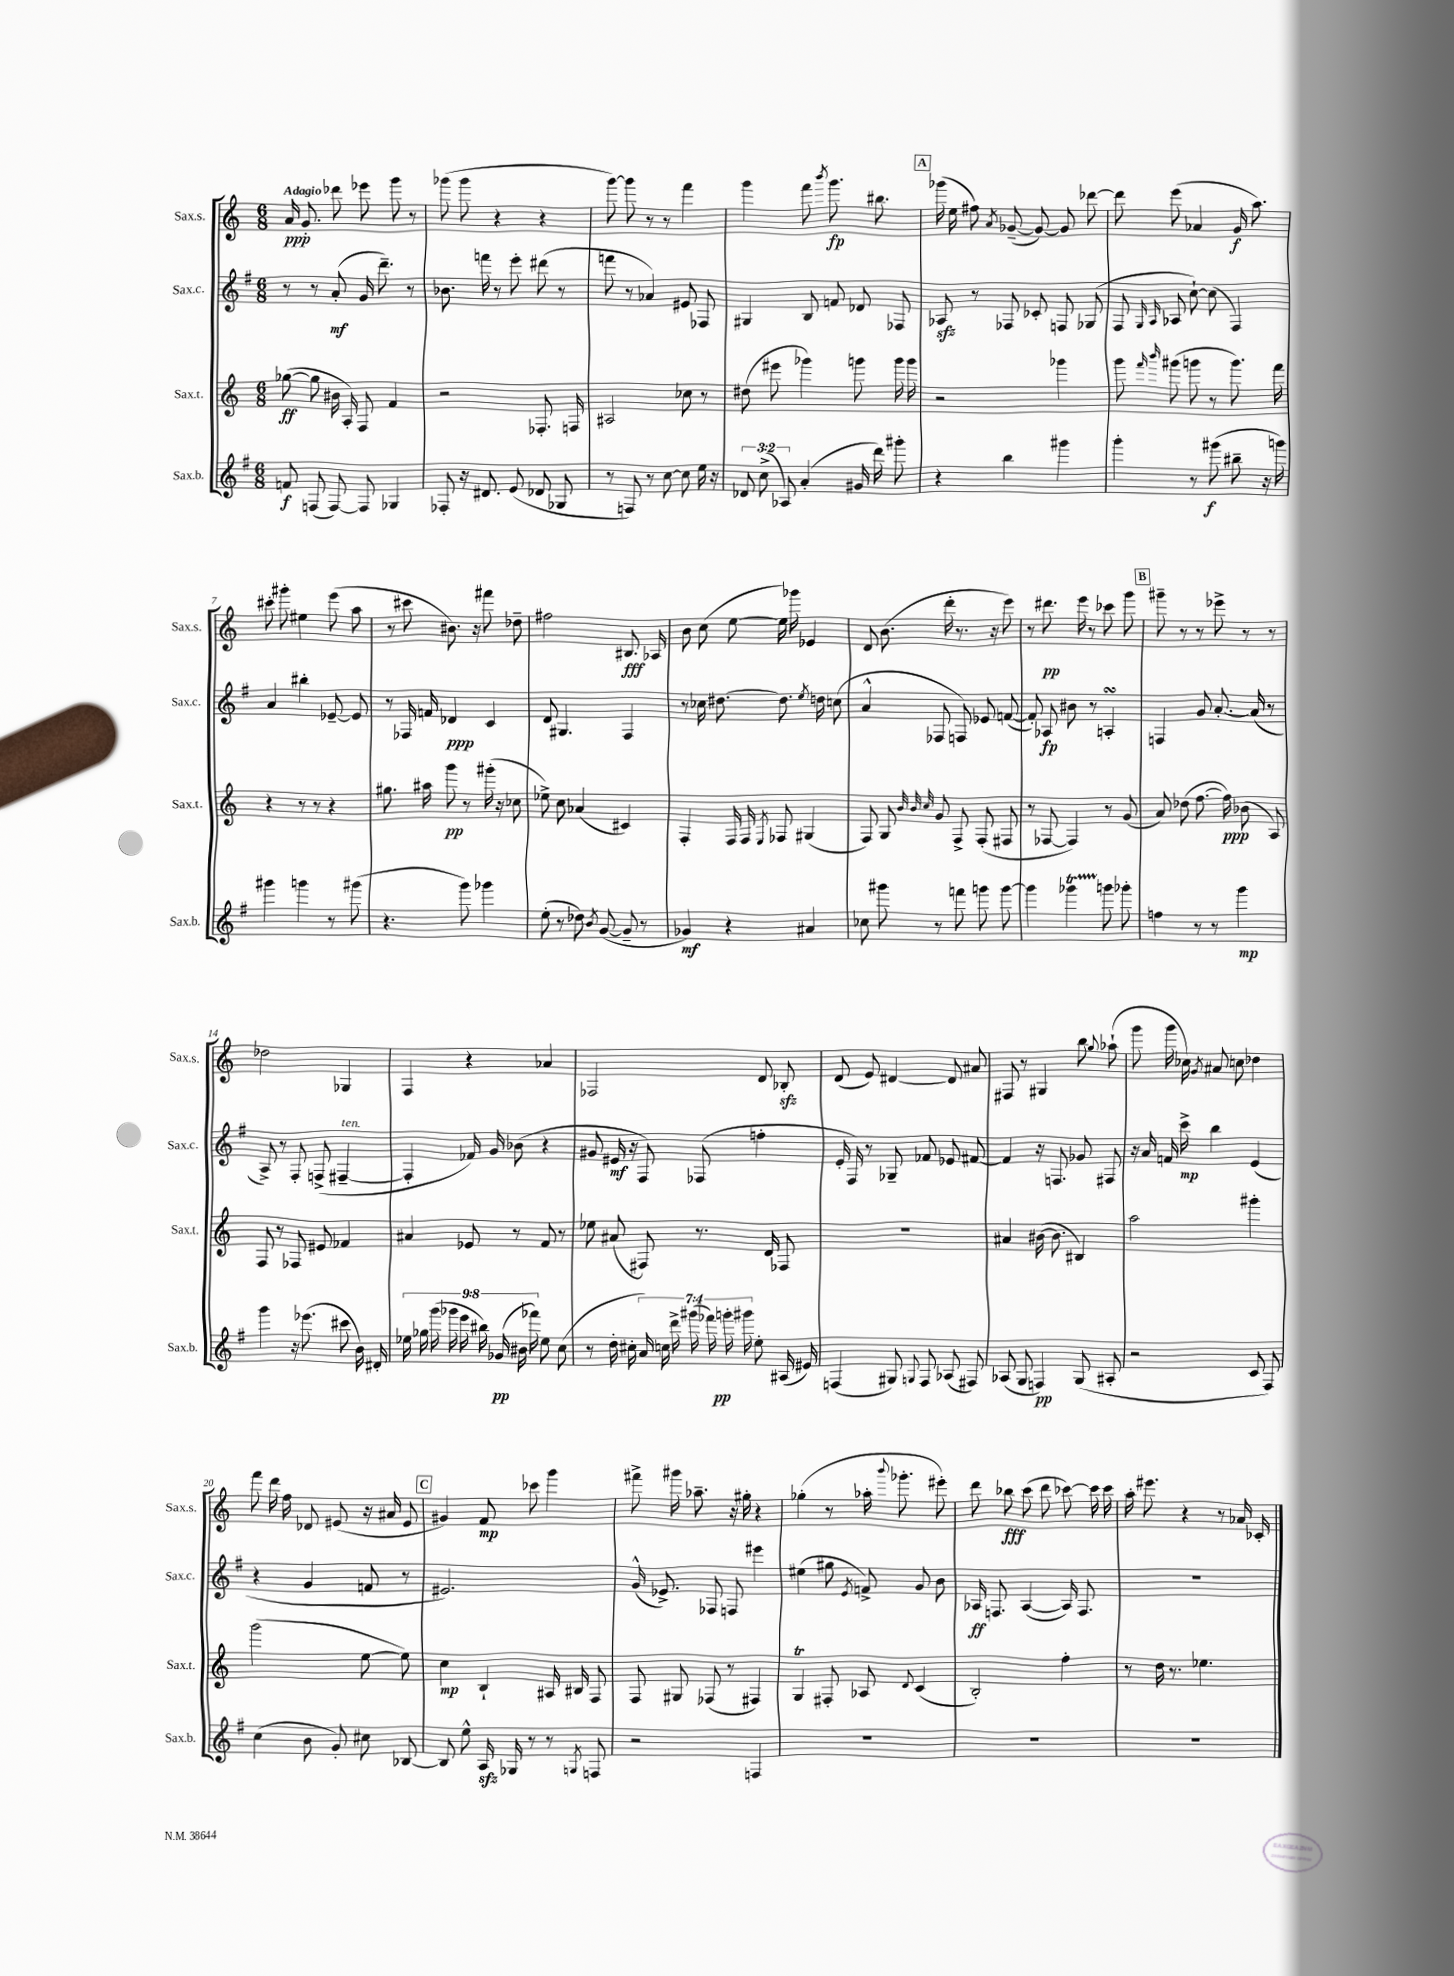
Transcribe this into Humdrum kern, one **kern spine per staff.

**kern	**dynam	**kern	**dynam	**kern	**dynam	**kern	**dynam
*part4	*part4	*part3	*part3	*part2	*part2	*part1	*part1
*staff4	*staff4	*staff3	*staff3	*staff2	*staff2	*staff1	*staff1
*I"Sax.b.	*	*I"Sax.t.	*	*I"Sax.c.	*	*I"Sax.s.	*
*I'Sax.b.	*	*I'Sax.t.	*	*I'Sax.c.	*	*I'Sax.s.	*
*clefG2	*	*clefG2	*	*clefG2	*	*clefG2	*
*k[f#]	*	*k[]	*	*k[f#]	*	*k[]	*
*M6/8	*	*M6/8	*	*M6/8	*	*M6/8	*
=1	=1	=1	=1	=1	=1	=1	=1
!	!	!	!	!	!	!LO:TX:a:B:t=Adagio	!
8fn/	f	([8gg-X\	ff	8r	.	16a/	ppp
.	.	.	.	.	.	8.g'/	.
(8Fn/	.	8gg-\]	.	8r	.	.	.
[8F/)	.	16b#X\	.	(8a'/	mf	8ddd-X\	.
.	.	16A'/)	.	.	.	.	.
8F/]	.	8F/	.	16g/	.	8eee-X\	.
.	.	.	.	8.ddd~\)	.	.	.
4G-X/	.	4f/	.	.	.	8ggg\	.
.	.	.	.	8r	.	8r	.
=2	=2	=2	=2	=2	=2	=2	=2
8F-X'/	.	2r	.	8.b-X\	.	(8ggg-X\	.
16r	.	.	.	.	.	8ggg-\	.
8.d#X/	.	.	.	16fffn\	.	.	.
.	.	.	.	8r	.	4r	.
(8e/	.	.	.	8eee'\	.	.	.
8d-X/	.	8.F-X'/	.	(8ddd#X\	.	4r	.
8G-X/	.	.	.	8r	.	.	.
.	.	16Fn/	.	.	.	.	.
=3	=3	=3	=3	=3	=3	=3	=3
8r	.	2A#X/	.	8fffn\	.	[8ggg\)	.
8Fn/)	.	.	.	8r	.	8ggg\]	.
8r	.	.	.	4a-X/)	.	8r	.
[8cc\	.	.	.	.	.	8r	.
8cc\]	.	8cc-X\	.	8e#X/	.	4fff\	.
16ee\	.	8r	.	8F-X/	.	.	.
16r	.	.	.	.	.	.	.
=4	=4	=4	=4	=4	=4	=4	=4
12d-X/	.	(8dd#X\	.	4G#X/	.	4ggg\	.
(12cc^\	.	.	.	.	.	.	.
.	.	8eee#X\	.	.	.	.	.
12A-X/)	.	.	.	.	.	.	.
(4a'/	.	4ggg-X\)	.	8B/	.	8fff\	.
.	.	.	.	.	.	8qbbb/	.
.	.	.	.	8fn/	.	8.ggg\	fp
16g#X/	.	8gggn\	.	8d-X/	.	.	.
16ddd\)	.	.	.	.	.	8.bb#X\	.
8ggg#X'\	.	16ggg\	.	8F-X/	.	.	.
.	.	16ggg\	.	.	.	.	.
!!LO:REH:place=s1:t=A
=5	=5	=5	=5	=5	=5	=5	=5
4r	.	2r	.	8A-Xzz/	.	(16ggg-X\	.
.	.	.	.	.	.	16ee\	.
.	.	.	.	8r	.	8ff#X\)	.
.	.	.	.	.	.	8qa/	.
4bb\	.	.	.	8F-X/	.	([8g-X~/	.
.	.	.	.	8c-X'/	.	8g-/_)	.
4ggg#X\	.	4ggg-X\	.	8Fn/	.	8g-/]	.
.	.	.	.	(8G-X/	.	[8ddd-X\	.
=6	=6	=6	=6	=6	=6	=6	=6
4ggg'\	.	8ggg\	.	8F#/	.	8ddd-\]	.
.	.	16qqfff/	.	16qqG/	.	.	.
.	.	16qqbbb/	.	16qqA/	.	.	.
.	.	(8ggg#X\	.	8A-X/	.	(8eee\	.
8r	.	8gggn\	.	[8cc`\)	.	4a-X/	.
(8ggg#X\	f	8r	.	(8cc\]	.	.	.
8bb#X~\	.	8.ggg\)	.	4F#/)	.	16g/	f
.	.	.	.	.	.	8.aa\)	.
16r	.	.	.	.	.	.	.
16gggn\)	.	16fff\	.	.	.	.	.
!!LO:LB:g=z
=7	=7	=7	=7	=7	=7	=7	=7
4ggg#X\	.	4r	.	4a/	.	8ccc#X'\	.
.	.	.	.	.	.	8ggg#X'\	.
4gggn\	.	8r	.	4bb#X'\	.	4ee#X\	.
.	.	8r	.	.	.	.	.
8r	.	4r	.	[8e-X~/	.	(8eee\	.
(8ggg#X\	.	.	.	8e-/]	.	8aa\	.
=8	=8	=8	=8	=8	=8	=8	=8
4.r	.	8.gg#X\	.	8r	.	8r	.
.	.	.	.	16F-X/	.	8ccc#X\	.
.	.	16aa#X\	.	16fn/	.	.	.
.	.	8ggg\	pp	4d-X/	ppp	8.b#X\)	.
8ggg\)	.	8r	.	.	.	.	.
.	.	.	.	.	.	16r	.
4ggg-X\	.	(16ggg#X'\	.	4c/	.	8fff#X\	.
.	.	16r	.	.	.	.	.
.	.	8cc-X\	.	.	.	8dd-X~\	.
=9	=9	=9	=9	=9	=9	=9	=9
(8ee'\	.	8ee-X^\)	.	8d/	.	2ff#X\	.
8r	.	8cc\	.	4.G#X/	.	.	.
8dd-X\)	.	(4a-X/	.	.	.	.	.
8qb/	.	.	.	.	.	.	.
([8g/	.	.	.	.	.	.	.
8g~/]	.	4c#X/)	.	4F#/	.	8.B#X/	fff
8r	.	.	.	.	.	.	.
.	.	.	.	.	.	16A-X/	.
=10	=10	=10	=10	=10	=10	=10	=10
4g-X/)	mf	4F'/	.	8r	.	8b\	.
.	.	.	.	16cc-X\	.	(8cc\	.
.	.	.	.	[8.dd#X\	.	.	.
4r	.	16F/	.	.	.	[8ee\	.
.	.	16F/	.	.	.	.	.
.	.	8qE/	.	.	.	.	.
.	.	8F-X/	.	8.dd#\]	.	16ee\])	.
.	.	.	.	.	.	16ggg-X\	.
4a#X/	.	(4G#X/	.	.	.	4e-X/	.
.	.	.	.	8qee/	.	.	.
.	.	.	.	16ddn\	.	.	.
.	.	.	.	(8ccn\	.	.	.
=11	=11	=11	=11	=11	=11	=11	=11
8cc-X\	.	8F/)	.	4a^^/	.	8d/	.
8ggg#X\	.	8G/	.	.	.	(8.b\	.
.	.	32qqb/	.	.	.	.	.
.	.	32qqb/	.	.	.	.	.
.	.	32qqcc/	.	.	.	.	.
8r	.	8g/	.	8F-X/	.	.	.
.	.	.	.	.	.	16ddd'\	.
8fffn\	.	8F^/	.	8Fn/)	.	8.r	.
8gggn\	.	(8F'/	.	8e-X/	.	.	.
.	.	.	.	.	.	16r	.
[8ggg\	.	8F#X/	.	([8fn/	.	8eee\)	.
=12	=12	=12	=12	=12	=12	=12	=12
4ggg\]	.	8r	.	8f'/])	.	8r	.
.	.	[8F-X/	.	8A-X/	fp	8.ddd#X\	pp
4ggg-XT\	.	4F-/])	.	8b#X\	.	.	.
.	.	.	.	.	.	16eee\	.
.	.	.	.	8r	.	8r	.
8gggn\	.	8r	.	4AnsSSS'/	.	8ccc-X\	.
8ggg-X'\	.	(8g/	.	.	.	8ggg\	.
!!LO:REH:place=s1:t=B
=13	=13	=13	=13	=13	=13	=13	=13
4ffn\	.	8a/)	.	4Fn/	.	8ggg#X~\	.
.	.	(8dd-X\	.	.	.	8r	.
8r	.	[8.ff\	.	8g/	.	8r	.
8r	.	.	.	[8.a'/	.	8eee-X^\	.
.	.	16ff\])	ppp	.	.	.	.
4ggg\	mp	(8b-X\	.	.	.	8r	.
.	.	.	.	(16a/]	.	.	.
.	.	8A/)	.	8r	.	8r	.
!!LO:LB:g=z
=14	=14	=14	=14	=14	=14	=14	=14
4ggg\	.	8F/	.	8A^/)	.	2dd-X\	.
.	.	8r	.	8r	.	.	.
16r	.	8F-X/	.	8F#'/	.	.	.
(8.eee-X\	.	.	.	.	.	.	.
.	.	8e#X/	.	(8Fn^/	.	.	.
!	!	!	!	!LO:TX:a:i:t=ten.	!	!	!
8ccc#X\	.	4f-X/	.	[4F#X~/	.	4G-X/	.
16b\)	.	.	.	.	.	.	.
16d#X'/	.	.	.	.	.	.	.
=15	=15	=15	=15	=15	=15	=15	=15
18ee-X\	.	4a#X/	.	4F#'/]	.	4F/	.
18gg-X\	.	.	.	.	.	.	.
(18ggg\	.	.	.	.	.	.	.
18ggg-X\	.	.	.	.	.	.	.
18eee\	.	.	.	.	.	.	.
.	.	8e-X/	.	16f-X/)	.	4r	.
18bb#X\)	.	.	.	.	.	.	.
.	.	.	.	16g/	.	.	.
(18g-X/	pp	.	.	.	.	.	.
.	.	8r	.	(8b-X\	.	.	.
18b#X\	.	.	.	.	.	.	.
18fff-X\)	.	.	.	.	.	.	.
8ee-\	.	8f/	.	4r	.	4a-X/	.
(8cc\	.	8r	.	.	.	.	.
=16	=16	=16	=16	=16	=16	=16	=16
8r	.	8ee-X\	.	8g#X/	.	2F-X/	.
16dd'\	.	(8a#X/	.	16e#X/	mf	.	.
16cc#X'\	.	.	.	16r	.	.	.
28a/)	.	8F#X/)	.	8F#/)	.	.	.
28ccn\	.	.	.	.	.	.	.
28ddd^\	.	.	.	.	.	.	.
(28ggg#X\	.	.	.	.	.	.	.
.	.	8.r	.	(8F-X/	.	.	.
28fff-X\)	.	.	.	.	.	.	.
28gggn'\	pp	.	.	.	.	.	.
28ggg#X\	.	.	.	.	.	.	.
8ee'\	.	.	.	4ffn'\	.	8d/	.
.	.	16d/	.	.	.	.	.
(16A#X/	.	8F-X/	.	.	.	8B-Xzz'/	.
16e#X/)	.	.	.	.	.	.	.
=17	=17	=17	=17	=17	=17	=17	=17
(4Fn/	.	2.r	.	16e'/	.	(8d/	.
.	.	.	.	16F#/)	.	.	.
.	.	.	.	8r	.	8e/)	.
8G#X/)	.	.	.	8G-X~/	.	[4d#X/	.
8qqGn/	.	.	.	.	.	.	.
8F/	.	.	.	8f-X/	.	.	.
(8A-X/	.	.	.	8e-X/	.	8d#/]	.
8F#X/)	.	.	.	[8f#X/	.	8a#X/	.
=18	=18	=18	=18	=18	=18	=18	=18
(8A-X/	.	4a#X/	.	4f#/]	.	8F#X/	.
8G/	.	.	.	.	.	8r	.
4Fn/)	pp	([16b#X\	.	16r	.	4G#X/	.
.	.	8.b#\]	.	8.Fn/	.	.	.
(8G/	.	4B#X/)	.	8g-X/	.	8bb\	.
.	.	.	.	.	.	8qqgg/	.
8A#X'/	.	.	.	8F#X/	.	(8aa-X`\	.
=19	=19	=19	=19	=19	=19	=19	=19
2r	.	2aa\	.	16r	.	8ggg\	.
.	.	.	.	16a/	.	.	.
.	.	.	.	16fn/	.	16ggg\	.
.	.	.	.	16ccc^\	mp	16cc-X\)	.
.	.	.	.	.	.	8qg/	.
.	.	.	.	4bb\	.	8a#X/	.
.	.	.	.	.	.	8ccn\	.
8c/	.	4ggg#X'\	.	(4e/	.	4dd-X\	.
8F#/)	.	.	.	.	.	.	.
!!LO:LB:g=z
=20	=20	=20	=20	=20	=20	=20	=20
(4cc\	.	(2ggg\	.	4r	.	8fff\	.
.	.	.	.	.	.	16ddd\	.
.	.	.	.	.	.	16ff\	.
8b\	.	.	.	4g/	.	8d-X/	.
8g'/)	.	.	.	.	.	(8e#X/	.
8cc#X\	.	[8ee\	.	8fn/	.	16r	.
.	.	.	.	.	.	16a#X/	.
[8B-X/	.	8ee\])	.	8r	.	8e#/	.
!!LO:REH:place=s1:t=C
=21	=21	=21	=21	=21	=21	=21	=21
8B-/]	.	4cc\	mp	2.e#X/)	.	4g#X/)	.
8ee^^\	.	.	.	.	.	.	.
16Azz/	.	4B`/	.	.	.	8f/	mp
16G-X/	.	.	.	.	.	.	.
8r	.	.	.	.	.	8ccc-X\	.
8r	.	16A#X/	.	.	.	4ggg\	.
.	.	16B#X/	.	.	.	.	.
8qGn/	.	.	.	.	.	.	.
8Fn/	.	8F/	.	.	.	.	.
=22	=22	=22	=22	=22	=22	=22	=22
2r	.	8F/	.	(16g^^/	.	8fff#X^\	.
.	.	.	.	8.e-X^/)	.	.	.
.	.	8G#X/	.	.	.	16ggg#X\	.
.	.	.	.	.	.	8.aa-X~\	.
.	.	(8F-X/	.	8F-X/	.	.	.
.	.	8r	.	8Fn/	.	16r	.
.	.	.	.	.	.	16gg#X'\	.
4Fn/	.	4F#X/)	.	4eee#X\	.	4r	.
=23	=23	=23	=23	=23	=23	=23	=23
2.r	.	4GT/	.	(4ee#X\	.	(4gg-X'\	.
.	.	8F#X'/	.	8gg#X\	.	8r	.
.	.	.	.	8qe/	.	.	.
.	.	8A-X/	.	8fn^/)	.	16aa-X'\	.
.	.	.	.	.	.	8qqbbb/	.
.	.	.	.	.	.	8.ggg-X'\	.
.	.	8qqd/	.	.	.	.	.
.	.	(4c/	.	8g/	.	.	.
.	.	.	.	8b\	.	8eee#X'\)	.
=24	=24	=24	=24	=24	=24	=24	=24
2.r	.	2B'/)	.	16A-X/	ff	8ddd\	.
.	.	.	.	8.Fn/	.	.	.
.	.	.	.	.	.	8bb-X\	fff
.	.	.	.	([4A-/	.	(8ccc\	.
.	.	.	.	.	.	8ddd\	.
.	.	4ff'\	.	16A-/])	.	[8ccc-X\)	.
.	.	.	.	8.F/	.	.	.
.	.	.	.	.	.	16ccc-\]	.
.	.	.	.	.	.	16ccc-\	.
=25	=25	=25	=25	=25	=25	=25	=25
2.r	.	8r	.	2.r	.	16aa'\	.
.	.	.	.	.	.	8.eee#X\	.
.	.	16dd\	.	.	.	.	.
.	.	8.r	.	.	.	.	.
.	.	.	.	.	.	4r	.
.	.	4.ee-X\	.	.	.	.	.
.	.	.	.	.	.	8r	.
.	.	.	.	.	.	16a-X/	.
.	.	.	.	.	.	16c-X'/	.
==	==	==	==	==	==	==	==
*-	*-	*-	*-	*-	*-	*-	*-
